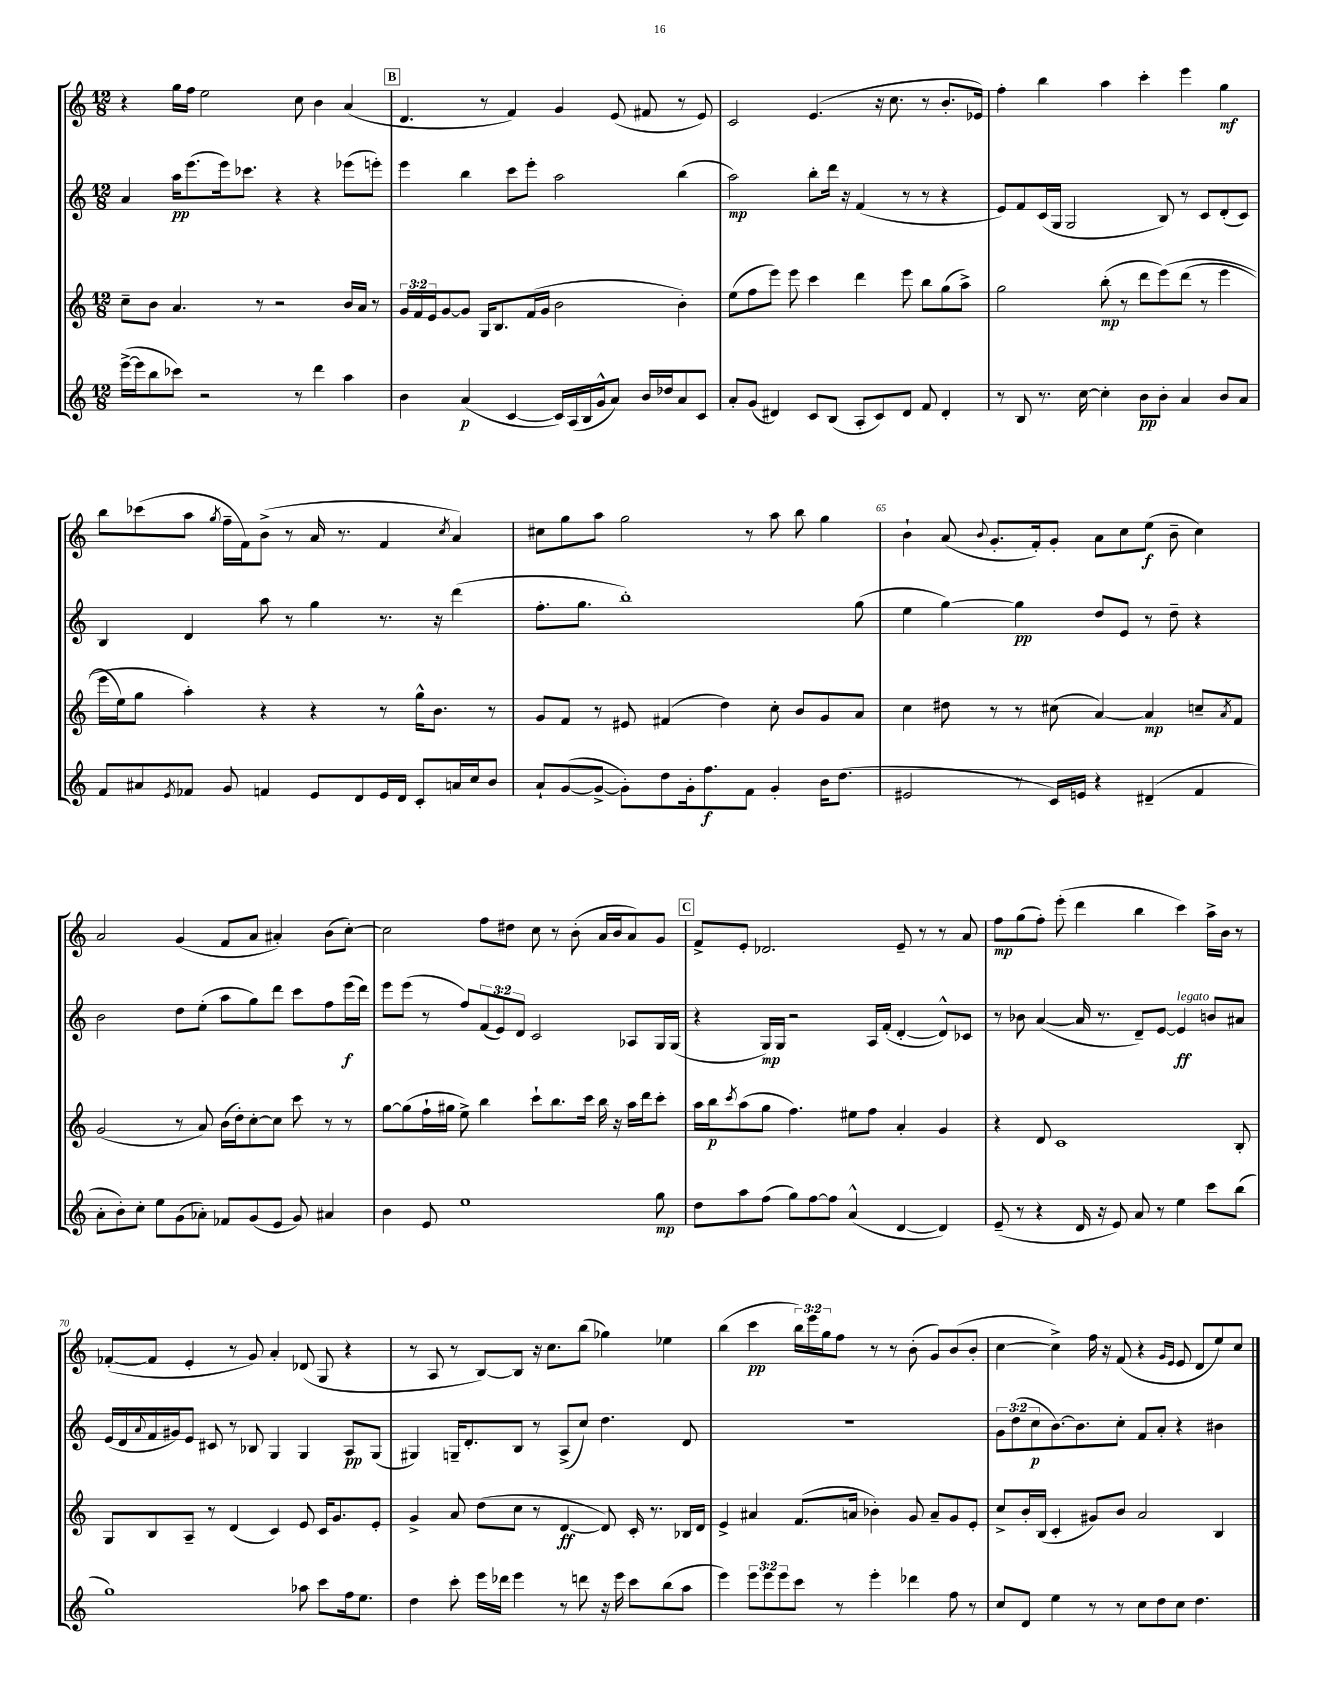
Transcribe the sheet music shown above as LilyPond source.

<<
\new StaffGroup <<
\new Staff = "s0" {
    \clef treble \key c \major \numericTimeSignature \time 12/8 \override Staff.TupletNumber.text = #tuplet-number::calc-fraction-text
    r4 g''16 f''16 e''2 c''8 b'4 a'4( |
    \mark \markup { \box "B" } d'4. r8 f'4) g'4 e'8( fis'8 r8 e'8) |
    c'2 e'4.( r16 c''8. r8 b'8.-. ees'16) |
    f''4-. b''4 a''4 c'''4-. e'''4 g''4\mf |
    b''8 ces'''8( a''8 \acciaccatura { g''8 } f''16-- f'16) b'8->( r8 a'16 r8. f'4 \acciaccatura { c''8 } a'4) |
    cis''8 g''8 a''8 g''2 r8 a''8 b''8 g''4 |
    b'4-! a'8( \appoggiatura { b'8 } g'8.-. f'16-.) g'8-. a'8 c''8 e''8\f( b'8-- c''4) |
    a'2 g'4( f'8 a'8 ais'4-.) b'8( c''8~-.) |
    c''2 f''8 dis''8 c''8 r8 b'8-.( a'16 b'16 a'8) g'8 |
    \mark \markup { \box "C" } f'8-> e'8-. des'2. e'8-- r8 r8 a'8 |
    f''8\mp g''8( f''8-.) e'''8-.( d'''4 b''4 c'''4) a''16-> b'16 r8 |
    fes'8~-.( fes'8 e'4-. r8 g'8) a'4-. des'8( g8 r4 |
    r8 a8 r8 b8~) b8 r16 c''8. b''8( ges''4) ees''4 |
    b''4( c'''4\pp \tuplet 3/2 { b''16) e'''16 g''16 } f''8 r8 r8 b'8-.( g'8) b'8( b'8-. |
    c''4~ c''4->) f''16 r16 f'8( r4 \grace { g'16 e'16 } e'8 d'8 e''8) c''8 \bar "|." |
}
\new Staff = "s1" {
    \clef treble \key c \major \numericTimeSignature \time 12/8 \override Staff.TupletNumber.text = #tuplet-number::calc-fraction-text
    a'4 a''16\pp e'''8.( e'''16) ces'''8. r4 r4 ees'''8( e'''8-.) |
    \mark \markup { \box "B" } e'''4 b''4 c'''8 e'''8-. a''2 b''4( |
    a''2\mp) b''8-. d'''16 r16 f'4( r8 r8 r4 |
    e'8) f'8 c'16( g16 g2 b8) r8 c'8 d'8-.( c'8) |
    b4 d'4 a''8 r8 g''4 r8. r16 d'''4( |
    f''8.-. g''8. b''1-.) g''8( |
    e''4 g''4~) g''4\pp d''8 e'8 r8 d''8-- r4 |
    b'2 d''8 e''8-.( a''8 g''8) d'''8 c'''8 f''8 e'''16\f( d'''16) |
    e'''8 e'''8( r8 f''8) \tuplet 3/2 { f'8( e'8) d'8 } c'2 aes8 g16 g16( |
    \mark \markup { \box "C" } r4 g16\mp) g16 r2 a16 f'16-.( d'4~-. d'8-^) ces'8 |
    r8 bes'8 a'4~( a'16 r8. d'8--) e'8~ e'4\ff^\markup { \italic "legato" } b'8 ais'8 |
    e'16( d'16 \appoggiatura { a'8 } f'16 gis'16) e'8 cis'8 r8 bes8 g4 g4 a8\pp g8( |
    gis4) g16-- d'8.-. b8 r8 a8->( c''8) d''4. d'8 |
    r1. |
    \tuplet 3/2 { g'8 d''8( c''8\p } b'8.~) b'8. c''8-. f'8 a'8-. r4 bis'4 \bar "|." |
}
\new Staff = "s2" {
    \clef treble \key c \major \numericTimeSignature \time 12/8 \override Staff.TupletNumber.text = #tuplet-number::calc-fraction-text
    c''8-- b'8 a'4. r8 r2 b'16 a'16 r8 |
    \mark \markup { \box "B" } \tuplet 3/2 { g'16 f'16 e'16 } g'8~ g'8 g16 b8. f'16( g'16 b'2 b'4-.) |
    e''8( f''8 e'''8) e'''8 c'''4 d'''4 e'''8 b''8 g''8( a''8->) |
    g''2 b''8-.\mp( r8 d'''8 e'''8)\( d'''8( r8 e'''4 |
    e'''16 e''16) g''8 a''4-.\) r4 r4 r8 g''16-^ b'8. r8 |
    g'8 f'8 r8 eis'8 fis'4( d''4) c''8-. b'8 g'8 a'8 |
    c''4 dis''8 r8 r8 cis''8( a'4~) a'4\mp c''8-- \acciaccatura { a'8 } f'8 |
    g'2( r8 a'8) b'16( d''16-.) c''8~-. c''8 c'''8 r8 r8 |
    g''8~ g''8( f''16-! gis''16 e''8->) b''4 c'''8-! b''8. c'''16 b''16 r16 a''16 d'''16 c'''8-. |
    \mark \markup { \box "C" } a''16 b''16\p \acciaccatura { c'''8 } a''8( g''8 f''4.) eis''8 f''8 a'4-. g'4 |
    r4 d'8 c'1 b8-. |
    g8 b8 a8-- r8 d'4( c'4) e'8 c'16 g'8. e'8-. |
    g'4-> a'8 d''8( c''8 r8 d'4~\ff d'8) c'16-. r8. bes16 d'16 |
    e'4-> ais'4 f'8.( a'16 bes'4-.) g'8 a'8-- g'8 e'8-. |
    c''8-> b'16-. b16( c'4-. gis'8) b'8 a'2 b4 \bar "|." |
}
\new Staff = "s3" {
    \clef treble \key c \major \numericTimeSignature \time 12/8 \override Staff.TupletNumber.text = #tuplet-number::calc-fraction-text
    e'''16~->( e'''16 b''8 ces'''8) r2 r8 d'''4 a''4 |
    \mark \markup { \box "B" } b'4 a'4\p( c'4~ c'16) a16( b16 g'16-^ a'8) b'16 des''16 a'8 c'8 |
    a'8-. g'8( dis'4) c'8 b8( a8-. c'8) dis'8 f'8 dis'4-. |
    r8 b8 r8. c''16~ c''4-. b'8\pp b'8-. a'4 b'8 a'8 |
    f'8 ais'8 \acciaccatura { e'8 } fes'8 g'8 f'4 e'8 d'8 e'16 d'16 c'8-. a'16 c''16 b'8 |
    a'8-! g'8~( g'8~-> g'8-.) d''8 g'16-. f''8.\f f'8 g'4-. b'16 d''8.( |
    eis'2 r8 c'16) e'16 r4 dis'4--( f'4 |
    a'8-. b'8-.) c''8-. e''8 g'8( aes'8-.) fes'8 g'8( e'8 g'8) ais'4 |
    b'4 e'8 e''1 g''8\mp |
    \mark \markup { \box "C" } d''8 a''8 f''8( g''8) f''8~ f''8 a'4-^( d'4~ d'4) |
    e'8--( r8 r4 d'16 r16 e'8) a'8 r8 e''4 c'''8 b''8( |
    g''1) aes''8 c'''8 f''16 e''8. |
    d''4 c'''8-. e'''16 des'''16 e'''4 r8 d'''8 r16 e'''16 c'''8 b''8( a''8 |
    e'''4) \tuplet 3/2 { e'''8 e'''8 e'''8 } c'''8 r8 e'''4-. des'''4 f''8 r8 |
    c''8 d'8 e''4 r8 r8 c''8 d''8 c''8 d''4. \bar "|." |
}
>>
>>
\layout { \context { \Score currentBarNumber = #59 \override BarNumber.break-visibility = ##(#f #t #t) barNumberVisibility = #(every-nth-bar-number-visible 5) } }
